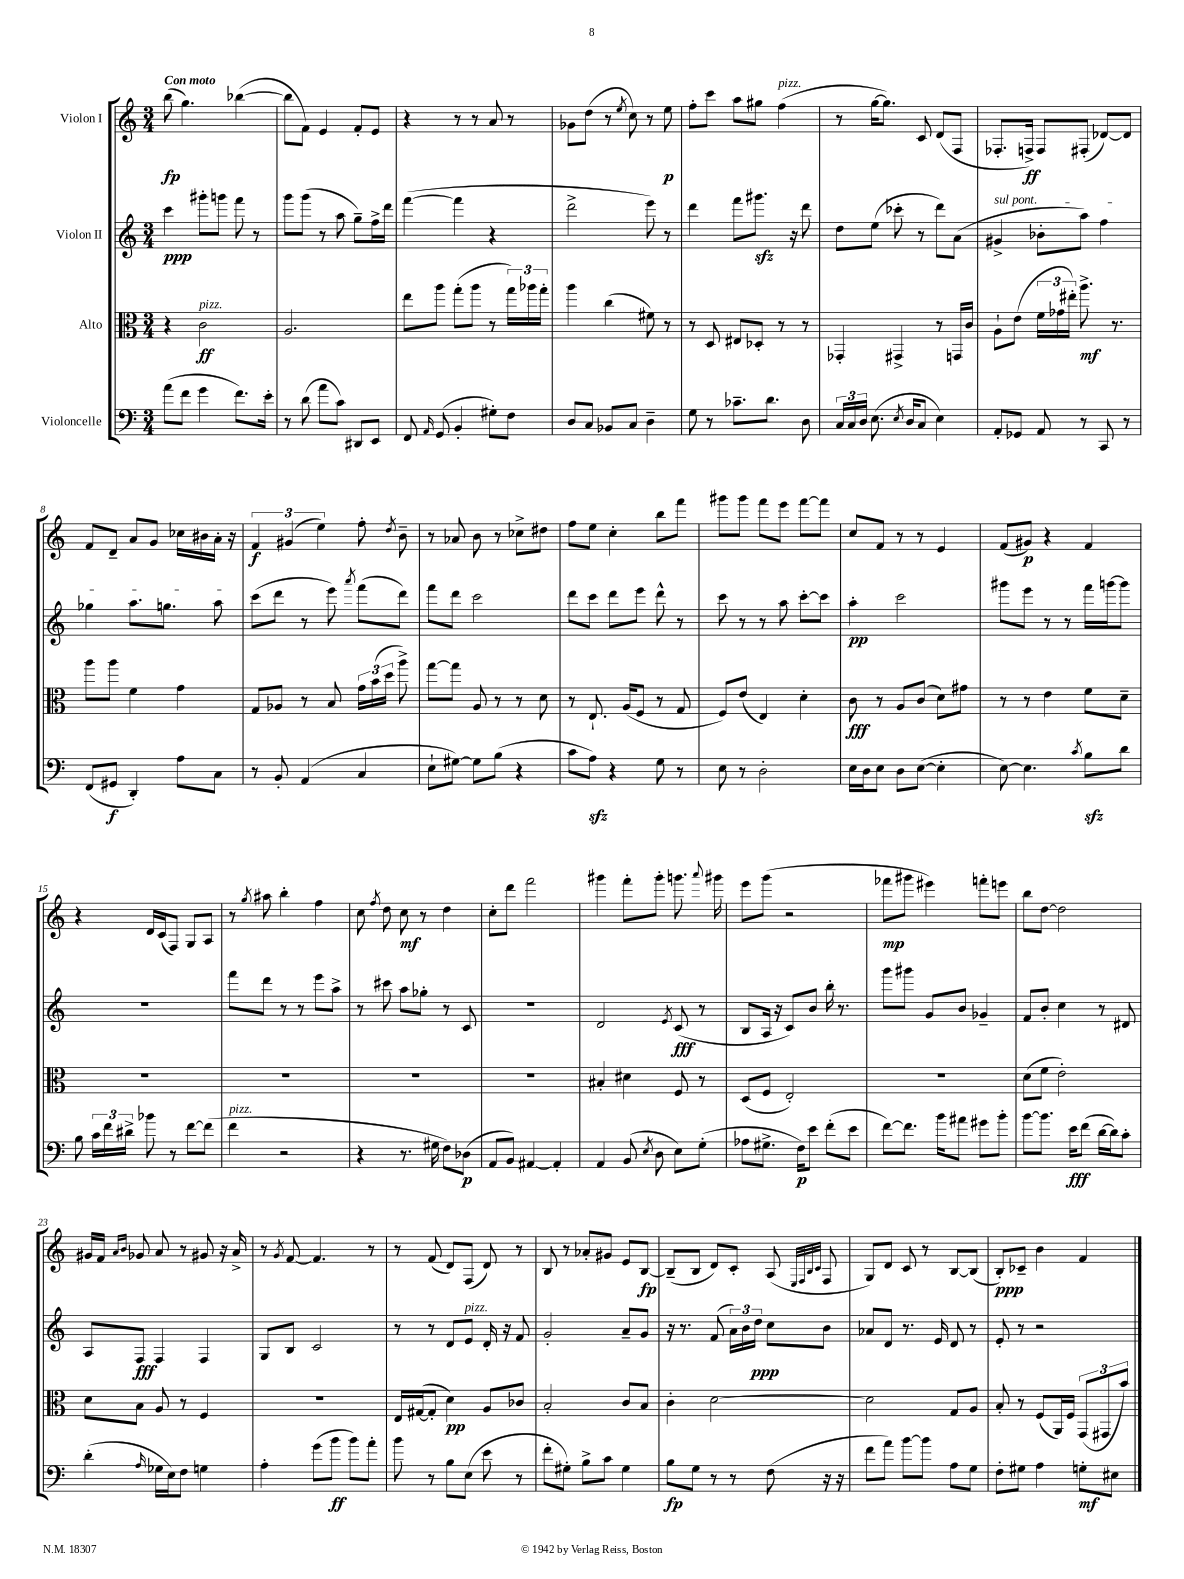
<<
\new StaffGroup <<
\new Staff = "s0" \with { instrumentName = "Violon I" } {
    \clef treble \key c \major \numericTimeSignature \time 3/4 \tempo "Con moto"
    \autoBeamOff b''8\fp( g''4.) bes''4~( |
    bes''8[ f'8]) e'4 f'8[-. e'8] |
    r4 r8 r8 a'8 r8 |
    ges'8[ d''8]( r8 \acciaccatura { e''8 } c''8) r8 e''8\p |
    f''8[-. c'''8] a''8[ gis''8] f''4^\markup { \italic "pizz." }( |
    r8 g''16[~ g''8.]) c'8 d'8[( f8] |
    fes8.[-. f16]->\ff) f8[ fis8]-.( des'8[~) des'8] |
    f'8[ d'8]-- a'8[ g'8] ces''16[ bis'16 a'16]-. r16 |
    \tuplet 3/2 { f'4\f gis'4( e''4) } f''8-. \acciaccatura { d''8 } b'8-- |
    r8 aes'8 b'8 r8 ces''8[-> dis''8] |
    f''8[ e''8] c''4-. b''8[ f'''8] |
    gis'''8[ gis'''8] f'''8[ e'''8] f'''8[~ f'''8] |
    c''8[ f'8] r8 r8 e'4 |
    f'8[( gis'8]\p) r4 f'4 |
    r4 d'16[ c'16( f8]) g8[ a8] |
    r8 \acciaccatura { g''8 } ais''8 b''4-. f''4 |
    c''8 \acciaccatura { f''8 } d''8 c''8\mf r8 d''4 |
    c''8[-. d'''8] f'''2 |
    gis'''4 f'''8[-. gis'''8]-. g'''8. \appoggiatura { a'''8 } gis'''16 |
    e'''8[ g'''8]( r2 |
    fes'''8[\mp gis'''8] eis'''4) f'''8[-. e'''8] |
    b''8[ d''8]~ d''2 |
    gis'16[ f'16] \grace { a'16[ b'16] } ges'8 a'8 r8 gis'8 r16 a'16-> |
    r8 \acciaccatura { g'8 } f'8~ f'4. r8 |
    r8 f'8( d'8[) f8]( d'8) r8 |
    b8 r8 aes'8[-. gis'8] e'8[ b8]~\fp |
    b8[--( b8] d'8[) c'8]-. a8( \grace { e32[ f32 b32 c'32] } f8 |
    g8[) d'8] c'8 r8 b8[~ b8]( |
    b8[-.\ppp) ces'8]-- b'4 f'4 \bar "|." |
}
\new Staff = "s1" \with { instrumentName = "Violon II" } {
    \clef treble \key c \major \numericTimeSignature \time 3/4
    \autoBeamOff c'''4\ppp gis'''8[-. g'''8] f'''8 r8 |
    g'''8[ g'''8]( r8 a''8 g''8[--) f''16-> d'''16] |
    f'''4~( f'''4 r4 |
    d'''2-> e'''8) r8 |
    d'''4 f'''8[ gis'''8.]\sfz r16 d'''8 |
    d''8[ e''8]( ces'''8-. r8 d'''8[) a'8]( |
    \once \override TextSpanner.bound-details.left.text = \markup { \italic "sul pont." } gis'4->\startTextSpan bes'8[-. a''8]) f''4 |
    ges''4 a''8.[ g''8.] a''8\stopTextSpan |
    c'''8[( d'''8] r8 e'''8) \acciaccatura { a'''8 } f'''8[( d'''8]) |
    f'''8[ d'''8] c'''2 |
    d'''8[ c'''8] d'''8[ e'''8] d'''8-^ r8 |
    c'''8 r8 r8 a''8 c'''8[~-. c'''8] |
    a''4-.\pp c'''2 |
    gis'''8[ e'''8] r8 r8 f'''16[ g'''16~ g'''8] |
    R2. |
    f'''8[ d'''8] r8 r8 e'''8[ a''8]-> |
    r8 cis'''8 a''8[ ges''8]-. r8 c'8 |
    R2. |
    d'2 \acciaccatura { e'8 } c'8\fff( r8 |
    b8[ a16] r16 c'8[) b'8] b''16-. r8. |
    g'''8[ gis'''8] g'8[ b'8] ges'4-- |
    f'8[ b'8]-. c''4 r8 dis'8 |
    a8[ f8]\fff f4 f4 |
    g8[ b8] c'2 |
    r8 r8 d'8[ e'8]^\markup { \italic "pizz." } d'16-. r16 f'8 |
    g'2-. a'8[-- g'8] |
    r16 r8. f'8( \tuplet 3/2 { a'16[) b'16 d''16]\ppp } c''8[ b'8] |
    aes'8[ d'8] r8. e'16 d'8 r8 |
    e'8-. r8 r2 \bar "|." |
}
\new Staff = "s2" \with { instrumentName = "Alto" } {
    \clef alto \key c \major \numericTimeSignature \time 3/4
    \autoBeamOff r4 c'2\ff^\markup { \italic "pizz." } |
    a2. |
    e''8[ a''8] g''8[-.( a''8] r8 \tuplet 3/2 { g''16[) aes''16 g''16]-. } |
    a''4 c''4( fis'8) r8 |
    r8 d8 eis8[ des8]-. r8 r8 |
    ges,4-. gis,4-> r8 g,16[ c'16] |
    a8[-! e'8]( \tuplet 3/2 { f'16[ ges'16 eis''16]-.) } a''8.->\mf r8. |
    a''8[ a''8] f'4 g'4 |
    g8[ aes8] r8 b8 \tuplet 3/2 { g'16[ b'16( d''16] } a''8->) |
    g''8[~ g''8] a8 r8 r8 d'8 |
    r8 e8.-! a16[( f8] r8 g8 |
    f8[) e'8]( e4) d'4-. |
    c'8\fff r8 a8[ c'8]( d'8[) gis'8] |
    r8 r8 e'4 f'8[ d'8]-- |
    R2. |
    R2. |
    R2. |
    R2. |
    bis4-. dis'4 f8 r8 |
    d8[( f8] e2-.) |
    R2. |
    d'8[( f'8] e'2-.) |
    d'8[ b8] a8 r8 f4 |
    R2. |
    e16[ gis16~( gis8]-. d'4\pp) a8[ ces'8] |
    b2-. c'8[ b8] |
    c'4-. d'2~ |
    d'2 g8[ a8] |
    b8-. r8 f8[( a,16) f16] \tuplet 3/2 { g,8[( gis,8 b'8]) } \bar "|." |
}
\new Staff = "s3" \with { instrumentName = "Violoncelle" } {
    \clef bass \key c \major \numericTimeSignature \time 3/4
    \autoBeamOff a'8[( f'8] g'4 f'8.[) e'16]-. |
    r8 d'8( a'8[ c'8]) dis,8[ e,8] |
    f,8 \grace { a,16 } g,8( b,4-. gis8[-.) f8] |
    d8[ c8] bes,8[ c8] d4-- |
    g8 r8 ces'8.[-- d'8.] d8 |
    \tuplet 3/2 { c16[ c16 d16] } e8.( \acciaccatura { e8 } d16[ c8] e4) |
    a,8[-. ges,8] a,8 r8 c,8 r8 |
    f,8[( gis,8]\f d,4-.) a8[ c8] |
    r8 b,8-. a,4( c4 |
    e8[-! gis8]~) gis8[ b8]( r4 |
    c'8[ a8]\sfz) r4 g8 r8 |
    e8 r8 d2-. |
    e16[ d16 e8] d8[ e8]~( e4-. |
    e8~) e4. \acciaccatura { c'8 } b8[\sfz d'8] |
    b8 \tuplet 3/2 { c'16[ f'16 dis'16]-> } bes'8 r8 f'8[~ f'8]( |
    f'4^\markup { \italic "pizz." } r2 |
    r4 r8. gis16 f8[) des8]\p( |
    a,8[ b,8]) ais,4~ ais,4-. |
    a,4 b,8( \acciaccatura { e8 } d8 e8[) g8]-.( |
    aes8[ gis8.]-> f16[\p) e'8] f'8[-.( e'8] |
    f'8[~) f'8.] b'16[ ais'8] gis'8[ b'8]-. |
    b'8[~ b'8.] e'16[\fff f'8]( d'16[~ d'16) c'8]-. |
    d'4-.( \grace { a16 } ges16[ e16) f8] g4 |
    a4-. g'8[( b'8]\ff b'8[) a'8]-. |
    b'8 r8 b8[ e8]( e'8 r8 |
    f'8[-. gis8]-.) b8[-> c'8] gis4 |
    b8[\fp g8] r8 r8 f8( r16 r16 |
    f'8[ a'8]) b'8[~ b'8] a8[ g8] |
    f8[-. gis8] a4 g8[-.\mf eis8] \bar "|." |
}
>>
>>
